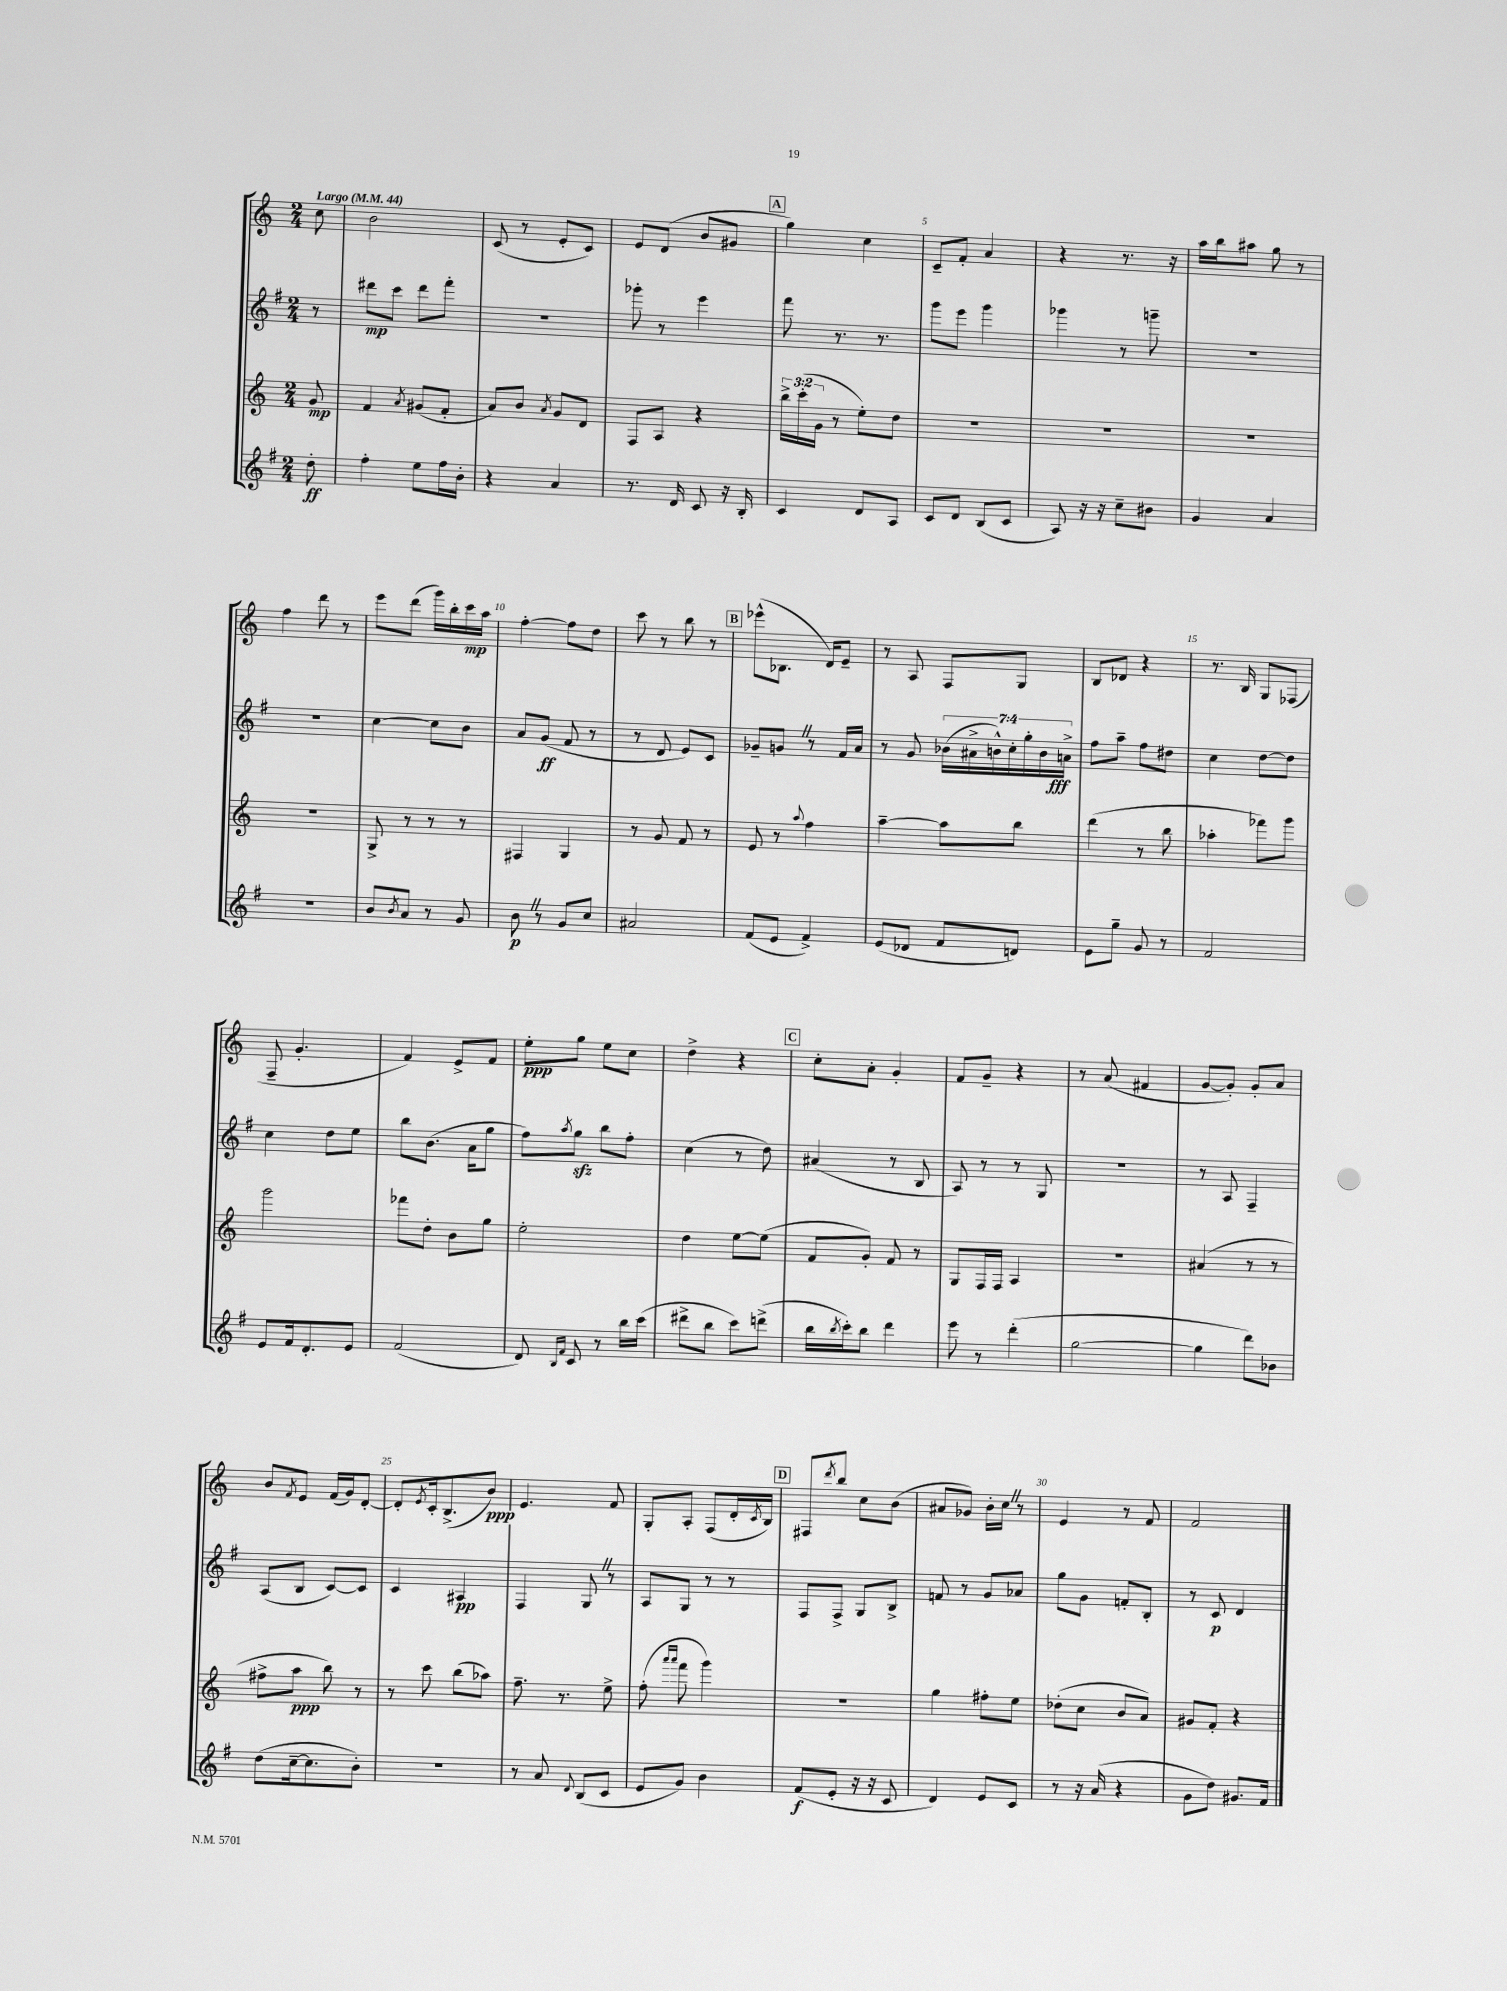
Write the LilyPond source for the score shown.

<<
\new StaffGroup <<
\new Staff = "s0" {
    \clef treble \key c \major \numericTimeSignature \time 2/4 \partial 8 \tempo "Largo" 4 = 44
    c''8 |
    b'2 |
    c'8( r8 e'8-. c'8) |
    e'8 d'8( b'8 gis'8 |
    \mark \markup { \box "A" } g''4) c''4 |
    c'8-- f'8-. a'4 |
    r4 r8. r16 |
    a''16 b''16 ais''8 g''8 r8 |
    f''4 d'''8 r8 |
    e'''8 d'''8( g'''16) b''16-. c'''16\mp a''16 |
    f''4~-. f''8 d''8 |
    c'''8 r8 b''8 r8 |
    \mark \markup { \box "B" } ees'''8-^( bes8. d'16) e'8-- |
    r8 a8 f8 g8 |
    b8 des'8 r4 |
    r8. b16 g8 fes8( |
    f8-- g'4.-. |
    f'4) e'8-> f'8 |
    e''8-.\ppp g''8 e''8 c''8 |
    d''4-> r4 |
    \mark \markup { \box "C" } c''8-. a'8-. g'4-. |
    f'8 g'8-- r4 |
    r8 a'8( fis'4 |
    g'8~ g'8-.) g'8-. a'8 |
    b'8 \acciaccatura { f'8 } e'8 f'16( g'16) d'8~-. |
    d'8-. \acciaccatura { e'8 } c'16-. b8.->( b'8\ppp) |
    e'4. f'8 |
    g8-. a8-. f8( d'16-. \acciaccatura { c'8 } b16) |
    \mark \markup { \box "D" } fis8 \acciaccatura { d'''8 } b''8 c''8 b'8( |
    ais'8 ges'8) b'16-. c''16 \once \override BreathingSign.text = \markup { \musicglyph "scripts.caesura.straight" } \breathe r8 |
    e'4 r8 f'8 |
    f'2 \bar "|." |
}
\new Staff = "s1" {
    \clef treble \key g \major \numericTimeSignature \time 2/4 \override Staff.TupletNumber.text = #tuplet-number::calc-fraction-text \partial 8
    r8 |
    dis'''8\mp c'''8 dis'''8 fis'''8-. |
    r2 |
    ges'''8-. r8 e'''4 |
    \mark \markup { \box "A" } fis'''8 r8. r8. |
    g'''8 e'''8 g'''4 |
    ges'''4 r8 g'''8-- |
    R2 |
    R2 |
    c''4~ c''8 b'8 |
    a'8 g'8\ff( fis'8 r8 |
    r8 d'8 e'8) c'8 |
    \mark \markup { \box "B" } ges'8-- g'8 \once \override BreathingSign.text = \markup { \musicglyph "scripts.caesura.straight" } \breathe r8 fis'16 a'16 |
    r8 g'8 \tuplet 7/4 { bes'16( ais'16-> b'16-^) c''16-. g''16-. b'16 a'16->\fff } |
    fis''8 a''8-- fis''8 dis''8 |
    c''4 d''8~ d''8 |
    c''4 d''8 e''8 |
    b''8 b'8.( a'16 g''8 |
    fis''8) \acciaccatura { a''8 } g''8\sfz b''8 fis''8-. |
    c''4( r8 d''8) |
    \mark \markup { \box "C" } ais'4( r8 b8 |
    a8) r8 r8 g8 |
    R2 |
    r8 a8 fis4-- |
    a8( b8 c'8~) c'8 |
    c'4 ais4\pp |
    fis4 g8 \once \override BreathingSign.text = \markup { \musicglyph "scripts.caesura.straight" } \breathe r8 |
    a8 g8 r8 r8 |
    \mark \markup { \box "D" } fis8 fis8-> g8 b8-> |
    f'8 r8 g'8 aes'8 |
    g''8 g'8 f'8-. b8-. |
    r8 c'8\p d'4 \bar "|." |
}
\new Staff = "s2" {
    \clef treble \key c \major \numericTimeSignature \time 2/4 \override Staff.TupletNumber.text = #tuplet-number::calc-fraction-text \partial 8
    g'8\mp |
    f'4 \acciaccatura { a'8 } gis'8( f'8-. |
    a'8) b'8 \acciaccatura { a'8 } g'8 d'8 |
    f8 a8 r4 |
    \mark \markup { \box "A" } \tuplet 3/2 { b''16-> c'''16-.( g'16 } r8 e''8-.) d''8 |
    R2 |
    R2 |
    R2 |
    R2 |
    g8-> r8 r8 r8 |
    fis4 g4 |
    r8 g'8 f'8 r8 |
    \mark \markup { \box "B" } e'8 r8 \appoggiatura { a''8 } f''4 |
    a''4~-- a''8 b''8 |
    d'''4( r8 b''8 |
    aes''4-. fes'''8) g'''8 |
    g'''2 |
    fes'''8 d''8-. b'8 g''8 |
    e''2-. |
    d''4 e''8~ e''8( |
    \mark \markup { \box "C" } f'8 g'8-.) f'8 r8 |
    g8 f16 f16 a4 |
    r2 |
    ais'4( r8 r8 |
    fis''8-> a''8\ppp b''8) r8 |
    r8 c'''8 b''8( aes''8) |
    f''8.-- r8. e''8-> |
    f''8-.( \grace { a'''16 a'''16 } f'''8 g'''4) |
    \mark \markup { \box "D" } r2 |
    g''4 fis''8-. e''8 |
    des''8-.( c''8 b'8 a'8) |
    gis'8 f'8-. r4 \bar "|." |
}
\new Staff = "s3" {
    \clef treble \key g \major \numericTimeSignature \time 2/4 \partial 8
    d''8-.\ff |
    fis''4-. e''8 fis''16 b'16-. |
    r4 a'4 |
    r8. d'16 c'8 r16 b16-. |
    \mark \markup { \box "A" } c'4 d'8 a8 |
    c'8 d'8 b8( c'8 |
    a8) r16 r16 c''8-- bis'8 |
    g'4 a'4 |
    R2 |
    b'8 \acciaccatura { b'8 } a'8 r8 g'8 |
    b'8\p \once \override BreathingSign.text = \markup { \musicglyph "scripts.caesura.straight" } \breathe r8 g'8 c''8 |
    ais'2 |
    \mark \markup { \box "B" } fis'8( e'8 fis'4->) |
    e'8( des'8 fis'8 d'8) |
    e'8 g''8-- g'8 r8 |
    fis'2 |
    e'8 fis'16 d'8.-. e'8 |
    fis'2( |
    d'8) \grace { b16 fis'16 } c'8 r8 b''16 c'''16( |
    dis'''8-> b''8 c'''8) d'''8->( |
    \mark \markup { \box "C" } b''16 \acciaccatura { b''8 } c'''16-.) b''8 d'''4 |
    e'''8 r8 d'''4-.( |
    g''2~ |
    g''4 d'''8) bes'8 |
    d''8( c''16~-- c''8. b'8-.) |
    r2 |
    r8 a'8 \appoggiatura { d'8 } b8( c'8 |
    e'8 g'8) b'4 |
    \mark \markup { \box "D" } fis'8\f( e'8-. r16 r16 c'8 |
    d'4) e'8 c'8 |
    r8 r16 a'16( r4 |
    g'8 d''8) gis'8. fis'16 \bar "|." |
}
>>
>>
\layout { \context { \Score \override BarNumber.break-visibility = ##(#f #t #t) barNumberVisibility = #(every-nth-bar-number-visible 5) } }
